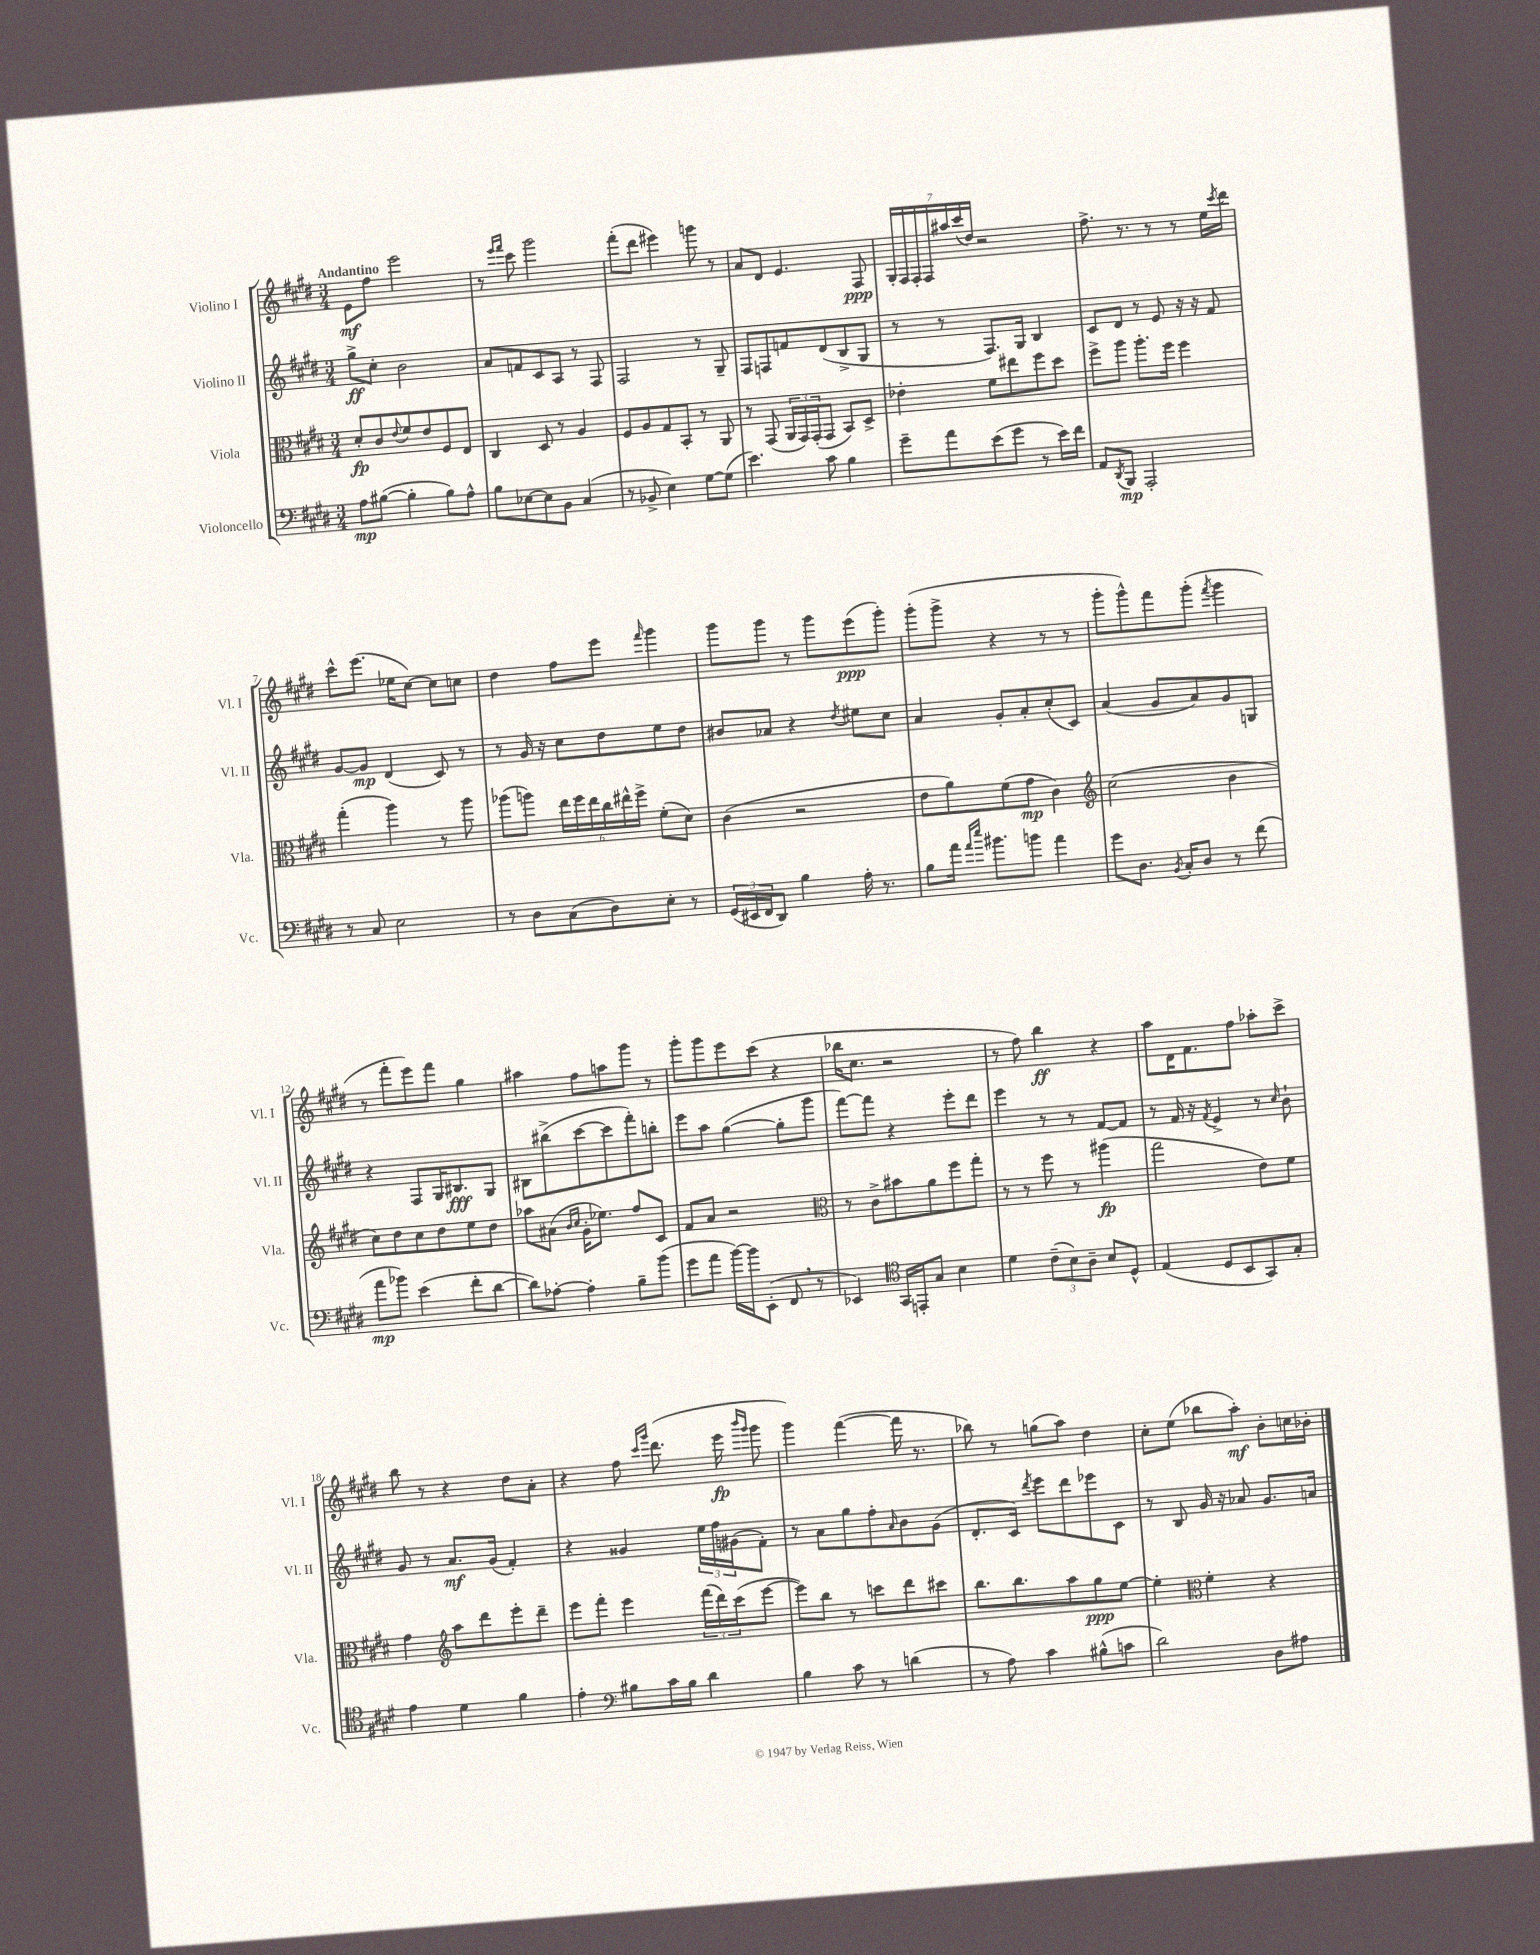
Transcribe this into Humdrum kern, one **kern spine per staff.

**kern	**kern	**kern	**kern
*staff4	*staff3	*staff2	*staff1
*clefF4	*clefC3	*clefG2	*clefG2
*k[f#c#g#d#]	*k[f#c#g#d#]	*k[f#c#g#d#]	*k[f#c#g#d#]
*M3/4	*M3/4	*M3/4	*M3/4
8A	8d#'	8gg#^	8e
([8B#	8c#	8cc#'	8ff#
.	8qqe	.	.
4B#']	8f#	2b	2eee
.	8e	.	.
8B#)	8F#	.	.
8A^^	8E	.	.
=	=	=	=
8B	4C#	8a	8r
.	.	.	16qqeee
.	.	.	16qqfff#
[8E-	.	8f	8ccc#
8E-]	8D#	8c#	2ggg#
8BB	8r	8A	.
(4C#	4A	8r	.
.	.	8F#	.
=	=	=	=
8r	8F#	2F#	(8fff#'
8BB-^	8A	.	8ddd#
4E)	8G#	.	4eee#)
.	8BB'	.	.
[8G#	8r	8r	8ggg
(8G#]	8AA	8G#~	8r
=	=	=	=
4.e)	8r	8F#	8a
.	(8GG#	8F	8d#
.	24AA	8f	4.e
.	24GG#)	.	.
.	(24GG#'	.	.
8c#	8GG#	(8d#	.
4B	8BB)	8B^	.
.	8D#^	8G#	8F#
=	=	=	=
8g#~	4e-'	8r	28G#'
.	.	.	28F#
.	.	.	28F#'
.	.	.	28F#
8a	.	8r	.
.	.	.	28aa#
.	.	.	(28ccc#
.	.	.	28dd#)
(8e	8f#	8.F#)	2r
8g#	8ee#	.	.
.	.	16G#	.
8r	8ff#	4B	.
16e)	8dd#	.	.
16f#	.	.	.
=	=	=	=
8AA	8ff#^	8c#	8.ff#^
8qDD#	.	.	.
8BBB	8aa	8d#	.
.	.	.	8.r
2AAA'	8.aa'	8r	.
.	.	8e	8r
.	16ff#	.	.
.	4ff#	16r	8r
.	.	16r	.
.	.	8f#	16ee
.	.	.	8qccc#
.	.	.	16ddd#
=	=	=	=
8r	(4gg#'	[8g#	8ccc#^^
8C#	.	8g#]	(8.eee
2E	4aa)	(4d#	.
.	.	.	16ee-
.	.	.	[8cc#)
.	8r	8c#)	8cc#]
.	8aa	8r	8cc
=	=	=	=
8r	(8aa-	8r	4dd#
8D#	8aa)	16g#	.
.	.	16r	.
(8C#	24ee	8cc#	8ff#
.	24ff#	.	.
.	24ee	.	.
8D#)	24cc#	8dd#	8eee
.	24ee#^^	.	.
.	24ff#^	.	.
.	.	.	16qqfff#
8E'	(8f#'	8ee	4ggg#
8r	8d#)	8dd#	.
=	=	=	=
(24GG#	(4c#	8b#	8ggg#
24EE#	.	.	.
24FF#	.	.	.
8DD#)	.	8a-	8ggg#
4B	2r	4r	8r
.	.	.	8ggg#
.	.	8qdd#	.
16A'	.	8ee#	(8eee
8.r	.	.	.
.	.	8cc#	8ggg#')
=	=	=	=
8B	8e	4a	(8ggg#'
16a	8a)	.	8ggg#^
16qqa	.	.	.
16qqee	.	.	.
8.b#	.	.	.
.	(8f#	8g#'	4r
8b	8g#	8a'	.
4a	4c#)	(8cc#'	8r
.	.	8c#)	8r
=	=	=	=
*	*clefG2	*	*
8g#	(2cc#	(4a	8ggg#'
8.D#	.	.	8ggg#^^)
.	.	8g#	8fff#
8qBB	.	.	.
16C#'	.	.	.
8D#	.	8a)	(8ggg#'
.	.	.	8qfff#
8r	4b	8g#	4ggg#
(8f#	.	8G	.
=	=	=	=
8a	8cc#)	4r	8r
8b-)	8dd#	.	8fff#'
(4e	8cc#	8F#	8eee)
.	8dd#	16G#	8fff#
.	.	8.B#	.
8f#'	8ee	.	4gg#
[8d#	8dd#	8G#	.
=	=	=	=
8d#])	8aa-	8B#	4aa#
[8A-'	(8a#	(8bb#^	.
.	16qqb	.	.
.	16qqcc#	.	.
4A-']	16g#'	[8ccc#	8ff#
.	8.ee-)	.	.
.	.	8ccc#]	8aa
8B~	8ff#	8fff#')	8ggg#
(8b	8c#	8bb'	8r
=	=	=	=
8g#	8f#	8eee	8ggg#'
8a	8a	8aa	8ggg#
[16b)	2r	([4gg#	8eee
16b]	.	.	.
(8EE'	.	.	(8ccc#
8FF#	.	8gg#']	4r
8r	.	8ggg#	.
=	=	=	=
*	*clefC3	*	*
4EE-)	8r	[8fff#)	16bb-
.	.	.	8.cc#
.	8c#^	8fff#]	.
*clefC4	*	*	*
16GG#	8b#	4r	2r
16EE'	.	.	.
8G#	8a	.	.
4B	8ff#	8eee'	.
.	8gg#'	8ddd#	.
=	=	=	=
4d#	8r	4eee	8r
.	8r	.	8ff#)
(12c#~	8ff#	8r	4bb
12B)	.	.	.
.	8r	8r	.
12A~	.	.	.
8B	(4aa#	[8f#	4r
8D#^^	.	8f#]	.
=	=	=	=
(4E	2gg#	8r	8aa
.	.	16f#	16d#
.	.	16r	8.f#
.	.	8qf#	.
8D#	.	4e^	.
8BB	.	.	8ff#
8GG#)	8e)	8r	8aa-'
.	.	16qqcc#	.
8G#'	8f#	8b`	8ccc#^
=	=	=	=
4e	4g#	8g#	8bb
.	.	8r	8r
*	*clefG2	*	*
4d#	8aa	8.a	4r
.	8ddd#	.	.
.	.	(16g#	.
4f#	8eee'	4f#')	8dd#
.	8ddd#~	.	8a'
=	=	=	=
4e'	8eee	4r	4r
.	8fff#'	.	.
*clefF4	*	*	*
8B#	4eee	4g##	8ff#
.	.	.	16qqccc#
.	.	.	16qqggg#
16c#	.	.	(8.ddd#
16B#	.	.	.
4d#	(24fff#	24ee	.
.	24ddd#)	24ff#	.
.	.	.	16eee
.	(24ccc#	(24g#	.
.	.	.	16qqbbb
.	.	.	16qqggg#
.	[8eee	8f#')	8ggg#
=	=	=	=
4B	8eee])	8r	4ggg#)
.	8bb	8a	.
8c#	8r	8gg#	([4fff#
8r	8ccc	8ff#'	.
.	.	16qqa	.
(4d	8ddd#	8b	16fff#]
.	.	.	8.r
.	8ccc#	(8g#	.
=	=	=	=
8r	8.bb	8.d#'	8bb-)
8A)	.	.	8r
.	8.bb	16c#)	.
.	.	8qddd#	.
4c#	.	8eee	(8gg
.	8aa	8ddd#	8aa)
(8B#^^	8gg#	8eee-	4dd#
8c	[8ee	8c#	.
=	=	=	=
2d#)	4ee']	8r	8cc#'
.	.	8B	(8ee
*	*clefC3	*	*
.	4f#'	16g#	8bb-
.	.	16r	.
.	.	8a-	8aa')
8D#	4r	8.g#	8b'
8A#	.	.	16cc
.	.	16a	16b-'
==	==	==	==
*-	*-	*-	*-
